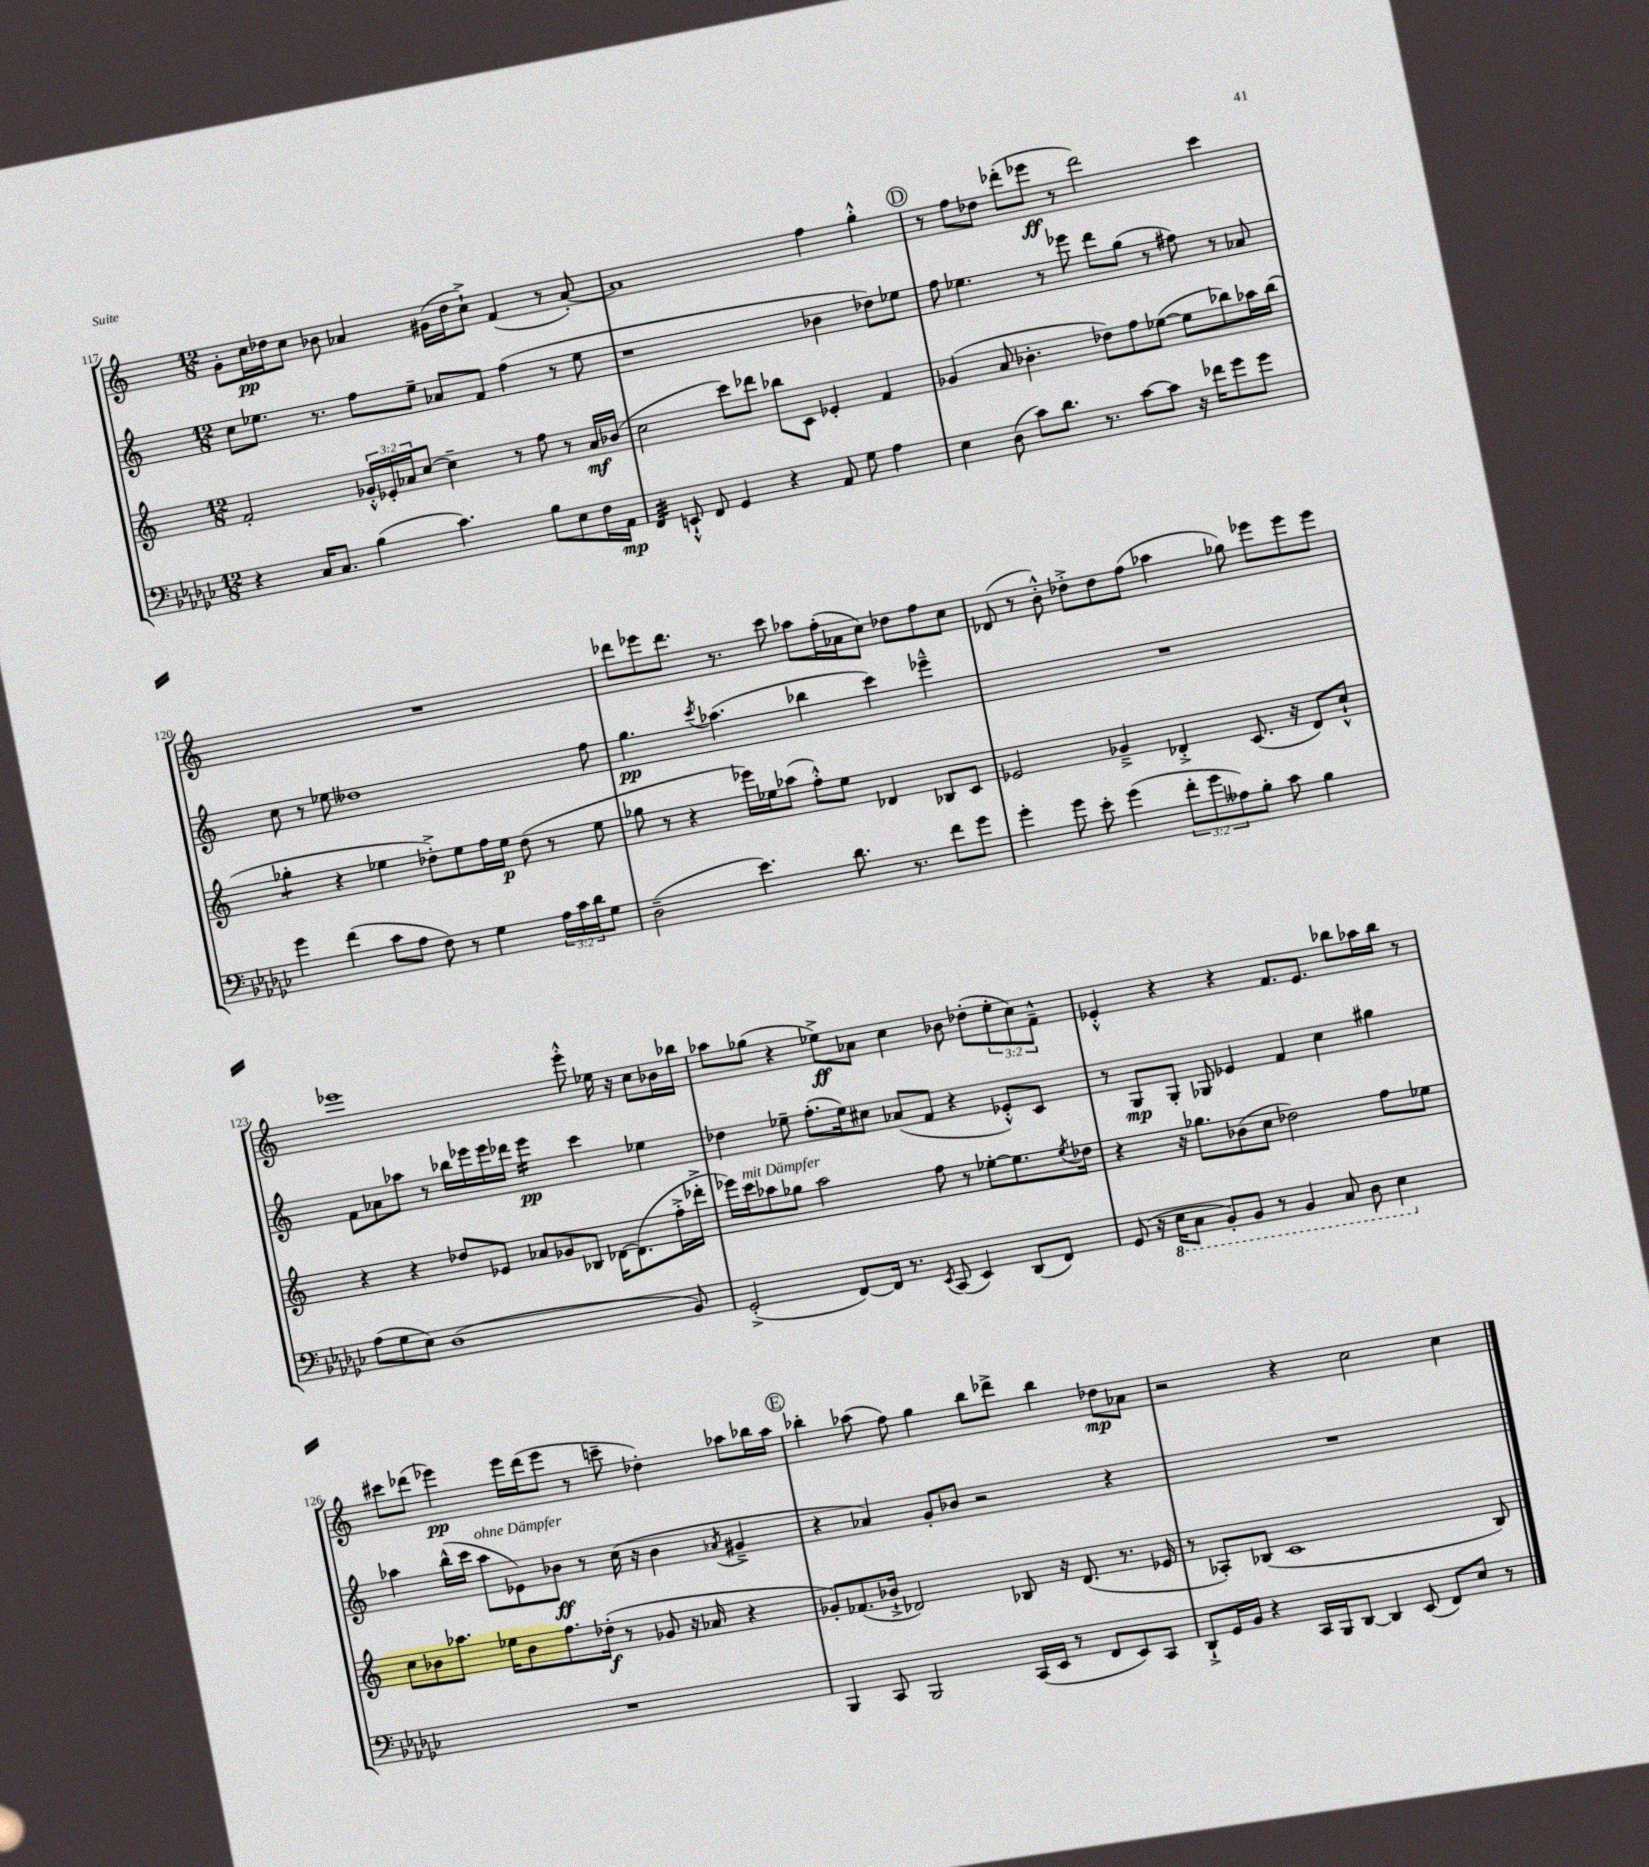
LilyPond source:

<<
\new StaffGroup <<
\new Staff = "s0" {
    \clef treble \key c \major \numericTimeSignature \time 12/8 \override Staff.TupletNumber.text = #tuplet-number::calc-fraction-text
    g'8-. c''16\pp des''16 c''8 bes'8 aes'4 gis'16( des''16 c''8-!->) f'4( r8 aes'8~-.) |
    aes'1 f''4 g''4-.-^ |
    \mark \markup { \circle "D" } r8 f''8 des''8 des'''8-.( ees'''8\ff r8 des'''2) c'''4 |
    R1. |
    des'''8 ees'''8 des'''8. r8. c'''8 aes''8 f''16-.( aes'16 c''8) des''8 f''8 c''8 |
    des'8( r8 b'8-.-^) des''8-.-> des''8 f''8( aes''4 ges''8) ees'''8 ees'''8 ees'''8 |
    ees'''1 ees'''8-.-^ ees''16 r16 c''8 bes'16 bes''16 |
    aes''8 ges''8( r4 ees''8->\ff) aes'8 c''4 bes'8 des''8-.( \tuplet 3/2 { ees''8-. c''8) f'8---^ } |
    ees'4-.-^ r4 r4 f'8. ees'8. bes''8 aes''16 bes''16 r8 |
    cis'''8 des'''8( ees'''4\pp) ees'''16 des'''16( ees'''8 r8 c'''8-- des''4-.) aes''8 bes''16 aes''16 |
    \mark \markup { \circle "E" } bes''4-. aes''8( f''8) g''4 bes''8 des'''8-> bes''4 des''8\mp aes'8 |
    r2 r4 c''2 c''4 \bar "|." |
}
\new Staff = "s1" {
    \clef treble \key c \major \numericTimeSignature \time 12/8
    c''8 ees''8. r8. f''8 ees''8-- aes'8 f'8 f''4( r8 ees''8 |
    r1 bes'4 des''8) ees''8 |
    \mark \markup { \circle "D" } f''8 ees''4. r8 ees'''8 d'''8 g''8( r8 fis''8) r8 aes'8 |
    c''8 r8 ees''8 deses''1 f''8 |
    g''4.\pp \acciaccatura { c'''8 } aes''4.( bes''4 c'''4) ees'''4---^ |
    R1. |
    f'8 aes'8 aes''8 r8 bes''16 ees'''16 ees'''16 des'''16 ees'''4:16\pp c'''4 ees''4 |
    des''4 ees''8-- f''8.-.( ees''16) cis''8 aes'8( f'8 r4 ees'8-.-^) c'8 |
    r8 g8\mp g8-. ges8 ees'4 f'4 c''4 gis''4 |
    aes''4 b''16-^( c'''16 aes''8^\markup { \italic "ohne Dämpfer" } ees'8) bes'8\ff r8 c''16( r16 bes'4 \acciaccatura { aes'8 } gis'4---> |
    \mark \markup { \circle "E" } r4 aes'4) g'8-. bes'8 r2 r4 |
    R1. \bar "|." |
}
\new Staff = "s2" {
    \clef treble \key c \major \numericTimeSignature \time 12/8 \override Staff.TupletNumber.text = #tuplet-number::calc-fraction-text
    f'2-. \tuplet 3/2 { ges'16-.-^ ees'16-. aes'16 } c''8~ c''4-- r8 f''8 r8 aes'16\mf bes'16( |
    c''2 c'''8) des'''8 bes''8 c'8 ees'4-. f'4 |
    \mark \markup { \circle "D" } ges'4( a'8 bes'4.-. des''8) f''8 ees''8~( ees''8 bes''8) aes''16 bes''16( |
    ges''4:8-. r4 ees''4 des''8-.->) ees''8 f''16 ees''16\p des''8( r8 ees''8 |
    ges''8 r8 r4 ees'''16) ees''16 aes''8( f''8-.-^) ees''8 des'4 bes8 c'8 |
    ees'2 ges'4---> des'4-.-> c'8.( r16 des'8) c''8-!-^ |
    r4 r4 des''8 ees'8 aes'8 ges'8 bes8 des'16~ des'8.( f''16-.-> des'''16-.-> |
    ees'''16) c'''16^\markup { \italic "mit Dämpfer" } aes''8 ges''8 aes''2 f''8 r8 ees''8~-. ees''8. \acciaccatura { ees''8 } des''16 |
    r4 r16 ges''8. bes'8( c''8 des''2) f''8 ees''8 |
    c''8 bes'8 aes''8. ees''16 bes'8 f''8. des''16-.\f( r8 ges'8 r16 aes'16 r4 |
    \mark \markup { \circle "E" } ges'8-.) fes'8.( bes'16-!-> des'2) bes8 r16 des'8.( r8. ees'16 |
    r8 aes8-.) bes8( c'1 bes8) \bar "|." |
}
\new Staff = "s3" {
    \clef bass \key ges \major \numericTimeSignature \time 12/8 \override Staff.TupletNumber.text = #tuplet-number::calc-fraction-text
    r4 ces16 ces8. bes4( ces'4.) bes8 ees8 f16 aes,16\mp |
    f,4:32 e,8-!-^ f,8 ges,4 r4 aes,8 ges8 aes4 |
    \mark \markup { \circle "D" } ees4 des8( ces'8) des'8. r8. ces'8~ ces'8 r16 fes'16 ges'8 ges'8 |
    ges'4 f'4( ces'8 aes8 f8) r8 ges4 \tuplet 3/2 { aes16 ces'16 des'16 } ges8 |
    des2--( ees'4.) des'8. r8. f'8 ges'8 |
    ges'4-. ges'8 ees'8-. ges'4( \tuplet 3/2 { f'8-. ges'8 aeses8) } bes8-. ces'8 bes4 |
    aes8( ges8 ees8) des1( bes,8) |
    ges,2-.->( f,8~) f,16 r8. \acciaccatura { ees,8 } ces,8( ees,4) des,8( f,8) |
    ges,8( r16 \ottava #-1 ees,16 ces,8 bes,,8-.) bes,,8 r8 bes,,4 ces,8 des,8 ees,4 \ottava #0 |
    R1. |
    \mark \markup { \circle "E" } bes,,4 ces,8 bes,,2 ces,16( ees,16 r8 f,8 ees,8) ces,8 |
    des,8-!-> ges,16 bes,16 r4 ces,16 bes,,16 des,8~ des,4 ees,8( f,8) ees8 r8 \bar "|." |
}
>>
>>
\layout { \context { \Score currentBarNumber = #117 } }
